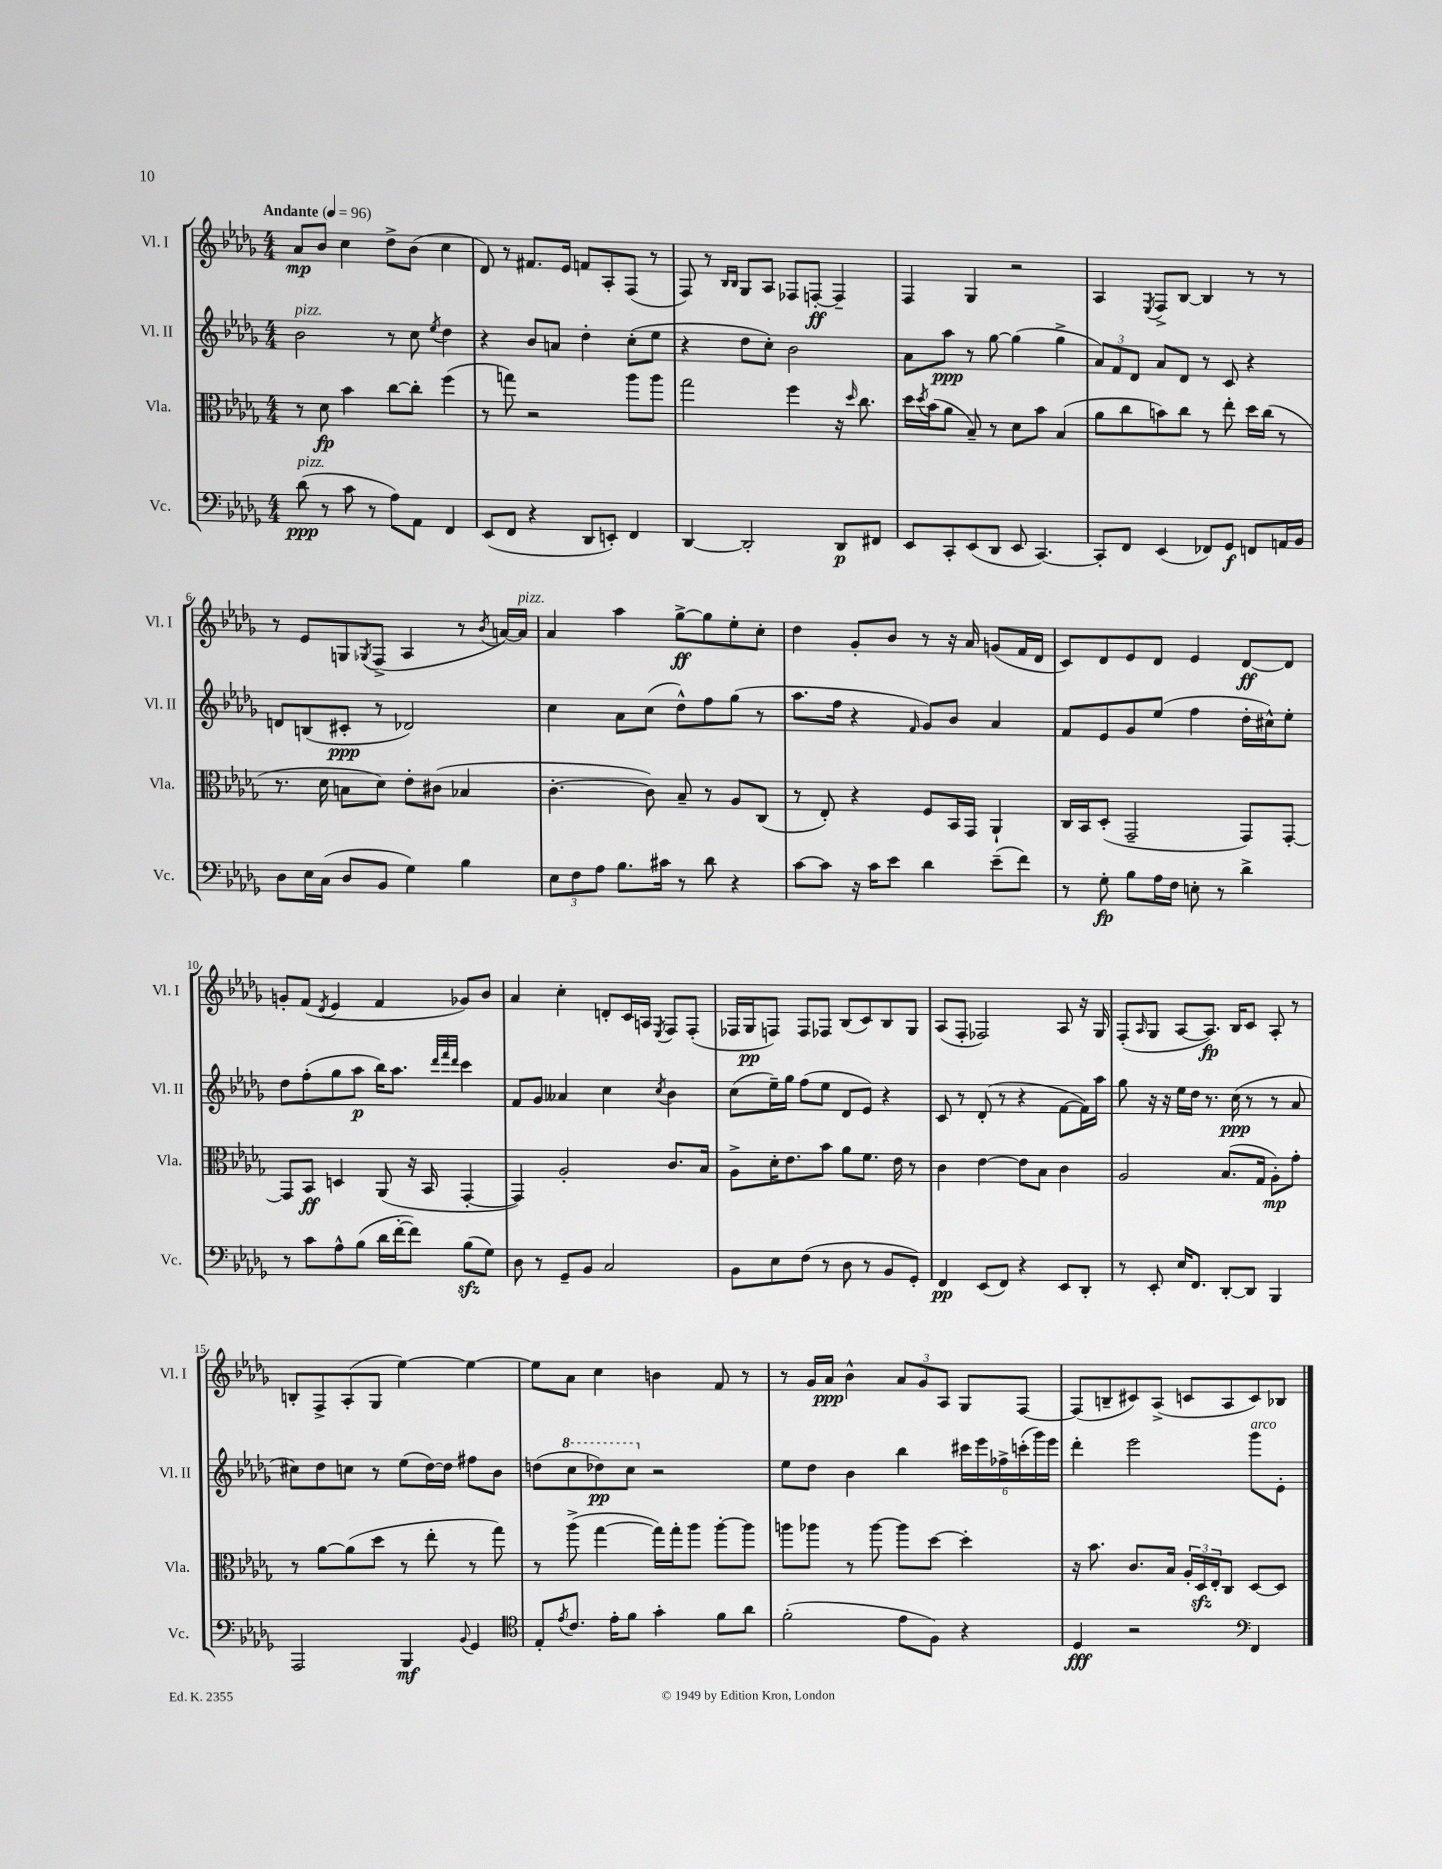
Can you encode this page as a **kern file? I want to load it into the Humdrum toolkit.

**kern	**dynam	**kern	**dynam	**kern	**dynam	**kern	**dynam
*part4	*part4	*part3	*part3	*part2	*part2	*part1	*part1
*staff4	*staff4	*staff3	*staff3	*staff2	*staff2	*staff1	*staff1
*I"Vc.	*	*I"Vla.	*	*I"Vl. II	*	*I"Vl. I	*
*I'Vc.	*	*I'Vla.	*	*I'Vl. II	*	*I'Vl. I	*
*clefF4	*	*clefC3	*	*clefG2	*	*clefG2	*
*k[b-e-a-d-g-]	*	*k[b-e-a-d-g-]	*	*k[b-e-a-d-g-]	*	*k[b-e-a-d-g-]	*
*M4/4	*	*M4/4	*	*M4/4	*	*M4/4	*
*MM96	*	*MM96	*	*MM96	*	*MM96	*
=1	=1	=1	=1	=1	=1	=1	=1
!	!	!	!	!	!	!LO:TX:a:B:t=Andante	!
!	!	!	!	!LO:TX:a:i:t=pizz.	!	!	!
!LO:TX:a:i:t=pizz.	!	!	!	!	!	!	!
(8d-\	ppp	8r	.	2b-\	.	8a-/L	mp
8r	.	8d-\	fp	.	.	8b-/J	.
8c\	.	4b-\	.	.	.	4cc\	.
8r	.	.	.	.	.	.	.
8A-\L)	.	[8cc\L	.	8r	.	8dd-^\L	.
8AA-\J	.	8cc'\J]	.	8cc\	.	(8b-\J	.
.	.	.	.	8qee-/	.	.	.
4FF/	.	(4ff\	.	4dd-\	.	4cc\	.
=2	=2	=2	=2	=2	=2	=2	=2
(8EE-/L	.	8r	.	4r	.	8d-/)	.
8FF/J	.	8ggn\)	.	.	.	8r	.
4r	.	2r	.	8b-/L	.	8.f#X/L	.
.	.	.	.	8an/J	.	.	.
.	.	.	.	.	.	16e-/Jk	.
8DD-/L	.	.	.	4dd-'\	.	8fn/L	.
8EEn'/J)	.	.	.	.	.	8A-'/	.
4FF/	.	8aa-\L	.	(8cc'\L	.	(8F/J	.
.	.	8aa-\J	.	8ee-\J	.	8r	.
=3	=3	=3	=3	=3	=3	=3	=3
[4DD-/	.	2gg-\	.	4r	.	8F/)	.
.	.	.	.	.	.	8r	.
.	.	.	.	.	.	16qqB-/LL	.
.	.	.	.	.	.	16qqB-/JJ	.
2DD-'/]	.	.	.	8dd-\L	.	8G-/L	.
.	.	.	.	8cc'\J)	.	8A-/J	.
.	.	4ff\	.	2b-\	.	8F-X/L	.
.	.	.	.	.	.	[8Fn'/J	ff
8DD-/L	p	16r	.	.	.	4F~/]	.
.	.	16qqdd-/	.	.	.	.	.
.	.	8.cc\	.	.	.	.	.
8FF#X/J	.	.	.	.	.	.	.
=4	=4	=4	=4	=4	=4	=4	=4
8EE-/L	.	16dd-\LL	.	8a-\L	.	4F/	.
.	.	8qdd-/	.	.	.	.	.
.	.	(16b-\J	.	.	.	.	.
8CC'/	.	8a-\J	.	8aa-\J	ppp	.	.
(8EE-/	.	8B-~/)	.	8r	.	4G-/	.
8DD-/J	.	8r	.	[8gg-\	.	.	.
8EE-/	.	8d-\L	.	(4gg-\]	.	2r	.
[4.CC/)	.	8b-\J	.	.	.	.	.
.	.	(4B-/	.	4gg-^\	.	.	.
=5	=5	=5	=5	=5	=5	=5	=5
8CC'/L]	.	8a-\L	.	12a-/L)	.	4A-/	.
.	.	.	.	12f/	.	.	.
8FF/J	.	8cc\	.	.	.	.	.
.	.	.	.	12d-/J	.	.	.
.	.	.	.	.	.	8qE-/	.
(4EE-/	.	8bn\)	.	8a-/L	.	8F^/L	.
.	.	8cc\J	.	8d-/J	.	[8B-/J	.
8FF-X/L)	.	8r	.	8r	.	4B-/]	.
8GG-/J	f	8ee-'\	.	8c/	.	.	.
8FFn/L	.	16dd-\LL	.	4r	.	8r	.
.	.	(16cc\JJ	.	.	.	.	.
16AAn/L	.	8r	.	.	.	8r	.
16BB-/JJ	.	.	.	.	.	.	.
!!LO:LB:g=z
=6	=6	=6	=6	=6	=6	=6	=6
8D-\L	.	8.r	.	8dn/L	.	8r	.
16E-\L	.	.	.	(8Bn/	.	8e-/L	.
(16C\JJ	.	16d-\	.	.	.	.	.
8D-/L	.	8Bn\L	.	8c#X'/J	ppp	8Gn/	.
.	.	.	.	.	.	8qG-X/	.
8BB-/J	.	8d-\J)	.	8r	.	(8F^/J	.
4G-\)	.	8e-'\L	.	2d-X/)	.	4A-/	.
.	.	(8c#X\J	.	.	.	.	.
4B-\	.	4B-X/	.	.	.	8r	.
.	.	.	.	.	.	8qb-/	.
.	.	.	.	.	.	[16an/LL)	.
!	!	!	!	!	!	!LO:TX:a:i:t=pizz.	!
.	.	.	.	.	.	16a/JJ]	.
=7	=7	=7	=7	=7	=7	=7	=7
12E-\L	.	[4.c'\	.	4cc\	.	4a-/	.
12F\	.	.	.	.	.	.	.
12A-\J	.	.	.	.	.	.	.
8.B-\L	.	.	.	8a-\L	.	4aa-\	.
.	.	8c\])	.	(8cc\J	.	.	.
16c#X\Jk	.	.	.	.	.	.	.
8r	.	8B-~/	.	8dd-^^\L)	.	[8gg-^\L	ff
8d-\	.	8r	.	8ff\	.	8gg-\]	.
4r	.	8A-/L	.	(8gg-\J	.	8ee-'\	.
.	.	(8C/J	.	8r	.	8cc'\J	.
=8	=8	=8	=8	=8	=8	=8	=8
[8c\L	.	8r	.	8.aa-\L	.	4dd-\	.
8c\J]	.	8E-'/)	.	.	.	.	.
.	.	.	.	16ff\Jk	.	.	.
16r	.	4r	.	4r	.	8g-'/L	.
16c\KL	.	.	.	.	.	.	.
8e-\J	.	.	.	.	.	8b-/J	.
.	.	.	.	16qqf/	.	.	.
4d-\	.	8F/L	.	8g-/L)	.	8r	.
.	.	16BB-/L	.	8b-/J	.	16r	.
.	.	16GG-/JJ	.	.	.	16a-/	.
(8e-~\L	.	4AA-`/	.	4a-/	.	(8gn/L	.
8f\J)	.	.	.	.	.	16f/L	.
.	.	.	.	.	.	16d-/JJ	.
=9	=9	=9	=9	=9	=9	=9	=9
8r	.	16C/LL	.	8f/L	.	8c/L)	.
.	.	16BB-/J	.	.	.	.	.
8G-'\	fp	(8D-'/J	.	8e-/	.	8d-/	.
8B-\L	.	2GG-~/	.	8g-/	.	8e-/	.
16A-\L	.	.	.	(8ee-/J	.	8d-/J	.
16F\JJ	.	.	.	.	.	.	.
8En'\	.	.	.	4ff\	.	4e-/	.
8r	.	.	.	.	.	.	.
4d-^\	.	8GG-/L)	.	16dd-'\LL	.	[8d-/L	ff
.	.	.	.	16cc#X^^\J)	.	.	.
.	.	[8GG-'/J	.	8ee-'\J	.	8d-/J]	.
!!LO:LB:g=z
=10	=10	=10	=10	=10	=10	=10	=10
8r	.	8GG-/L]	.	8dd-\L	.	8gn'/L	.
8c\L	.	8BB-/J	ff	(8ff'\	.	(8f/J	.
.	.	.	.	.	.	8qd-/	.
8A-^^\	.	4Dn/	.	8gg-\	.	4e-/	.
(8B-\J	.	.	.	8aa-\J	p	.	.
16d-\LL	.	(8AA-/	.	16bb-\KL)	.	4f/	.
[16f'\J	.	.	.	8.aa-\J	.	.	.
8f\J])	.	16r	.	.	.	.	.
.	.	16BB-/	.	.	.	.	.
.	.	.	.	32qqddd-/LLL	.	.	.
.	.	.	.	32qqfff/	.	.	.
.	.	.	.	32qqddd-/JJJ	.	.	.
(8B-zz\L	.	[4GG-'/	.	4ccc\	.	8g-X/L)	.
8G-\J)	.	.	.	.	.	8b-/J	.
=11	=11	=11	=11	=11	=11	=11	=11
8D-\	.	4GG-/])	.	8f/L	.	4a-/	.
8r	.	.	.	8g-/J	.	.	.
8GG-~/L	.	2A-'/	.	4a--X/	.	4cc'\	.
8BB-/J	.	.	.	.	.	.	.
2C/	.	.	.	4cc\	.	8dn'/L	.
.	.	.	.	.	.	16c/L	.
.	.	.	.	.	.	16An/JJ	.
.	.	.	.	8qcc/	.	8qE-/	.
.	.	8.c/L	.	4b-\	.	8F/L	.
.	.	.	.	.	.	(8F'/J	.
.	.	16B-/Jk	.	.	.	.	.
=12	=12	=12	=12	=12	=12	=12	=12
8BB-\L	.	8A-^\L	.	(8cc\L	.	16F-X/LL	.
.	.	.	.	.	.	16G-/J	pp
8E-\	.	16d-'\K	.	16ee-~\L)	.	8Fn/J)	.
.	.	8.e-\	.	16gg-\JJ	.	.	.
(8F\J	.	.	.	(8ff\L	.	8F/L	.
8r	.	8b-\J	.	8ee-\J	.	8F-X/J	.
8D-\	.	8a-\L	.	8d-/L	.	(8B-/L	.
8r	.	8.f\J	.	8e-/J)	.	8c/)	.
8BB-/L	.	.	.	4r	.	8B-/	.
.	.	16e-\	.	.	.	.	.
8GG-'/J)	.	8r	.	.	.	8G-/J	.
=13	=13	=13	=13	=13	=13	=13	=13
4FF/	pp	4c\	.	8c/	.	(8A-/L	.
.	.	.	.	8r	.	8F'/J	.
(8EE-/L	.	[4e-\	.	(8d-'/	.	2F-X/)	.
8FF/J)	.	.	.	8r	.	.	.
4r	.	8e-\L]	.	4r	.	.	.
.	.	8B-\J	.	.	.	.	.
8EE-/L	.	4c\	.	[8f\L	.	8A-/	.
8DD-'/J	.	.	.	16f\L])	.	16r	.
.	.	.	.	16aa-\JJ	.	16G-/	.
=14	=14	=14	=14	=14	=14	=14	=14
8r	.	2A-/	.	8gg-\	.	(8F'/L	.
.	.	.	.	.	.	16qqA-/	.
8EE-'/	.	.	.	16r	.	8G-/J	.
.	.	.	.	16r	.	.	.
16E-/KL	.	.	.	16ee-\LL	.	[8A-/L	.
8.FF/J	.	.	.	16dd-\JJ	.	.	.
.	.	.	.	8.r	.	8.A-/J])	fp
[8DD-'/L	.	(8.B-/L	.	.	.	.	.
.	.	.	.	(16cc\	ppp	16B-/KL	.
8DD-/J]	.	.	.	8r	.	8c/J	.
.	.	16G-/Jk	.	.	.	.	.
4BBB-/	.	8A-'\L)	mp	8r	.	8A-'/	.
.	.	8g-'\J	.	8a-/	.	8r	.
!!LO:LB:g=z
=15	=15	=15	=15	=15	=15	=15	=15
2AAA-/	.	8r	.	8cc#X\L)	.	8Bn'/L	.
.	.	[8a-\L	.	8dd-\	.	8F^/	.
.	.	(8a-\]	.	8ccn\J	.	(8A-'/	.
.	.	8dd-\J	.	8r	.	8G-/J	.
4BBB-/	mf	8r	.	(8ee-\L	.	[4ee-\)	.
.	.	8ee-'\	.	[16dd-\L)	.	.	.
.	.	.	.	16dd-\JJ]	.	.	.
8qqBB-/	.	.	.	.	.	.	.
4GG-/	.	8r	.	8ff#X\L	.	4ee-\_	.
.	.	8gg-\)	.	8b-\J	.	.	.
=16	=16	=16	=16	=16	=16	=16	=16
*clefC4	*	*	*	*	*	*	*
8E-'/L	.	8r	.	(8ddn\L	.	8ee-\L]	.
8qe-/	.	.	.	.	.	.	.
*	*	*	*	*8va	*	*	*
8.c/J	.	(8aa-^\	.	8ccc\	.	8a-\J	.
.	.	[4gg-\	.	8ddd-X\)	pp	4cc\	.
16e-'\KL	.	.	.	.	.	.	.
8f\J	.	.	.	8ccc\J	.	.	.
*	*	*	*	*X8va	*	*	*
4g-'\	.	16gg-\LL])	.	2r	.	4bn\	.
.	.	16gg-'\J	.	.	.	.	.
.	.	8aa-\J	.	.	.	.	.
8f\L	.	[8aa-'\L	.	.	.	8f/	.
8a-\J	.	8aa-\J]	.	.	.	8r	.
=17	=17	=17	=17	=17	=17	=17	=17
(2f'\	.	8aan\L	.	8ee-\L	.	8r	.
.	.	8aa-X\J	.	8dd-\J	.	16g-/LL	.
.	.	.	.	.	.	16a-/JJ	ppp
.	.	8r	.	4b-\	.	4b-^^\	.
.	.	[8aa-\	.	.	.	.	.
8e-\L	.	8aa-\L]	.	4bb-\	.	12a-/L	.
.	.	.	.	.	.	12g-/	.
8F\J)	.	[8dd-\J	.	.	.	.	.
.	.	.	.	.	.	12A-/J	.
4r	.	4dd-'\]	.	24ccc#X\LL	.	8G-/L	.
.	.	.	.	24eee-\	.	.	.
.	.	.	.	24ff-X^\	.	.	.
.	.	.	.	(24cccn'\	.	[8F/J	.
.	.	.	.	24ggg-\)	.	.	.
.	.	.	.	24eee-\JJ	.	.	.
=18	=18	=18	=18	=18	=18	=18	=18
4D-/	fff	16r	.	4ddd-'\	.	(8F/L]	.
.	.	8.b-\	.	.	.	.	.
.	.	.	.	.	.	8Bn~/	.
2r	.	8.c/L	.	2eee-\	.	8c#X/)	.
.	.	.	.	.	.	(8A-^/J	.
.	.	16B-/Jk	.	.	.	.	.
.	.	24A-'/LL	.	.	.	8cn/L	.
.	.	24D-zz/	.	.	.	.	.
.	.	24E-'/J	.	.	.	.	.
.	.	8C/J	.	.	.	8A-/	.
*clefF4	*	*	*	*	*	*	*
!	!	!	!	!LO:TX:a:i:t=arco	!	!	!
4FF/	.	[8D-/L	.	8ggg-\L	.	8c/)	.
.	.	8D-/J]	.	8e-'\J	.	8B-X/J	.
==	==	==	==	==	==	==	==
*-	*-	*-	*-	*-	*-	*-	*-
